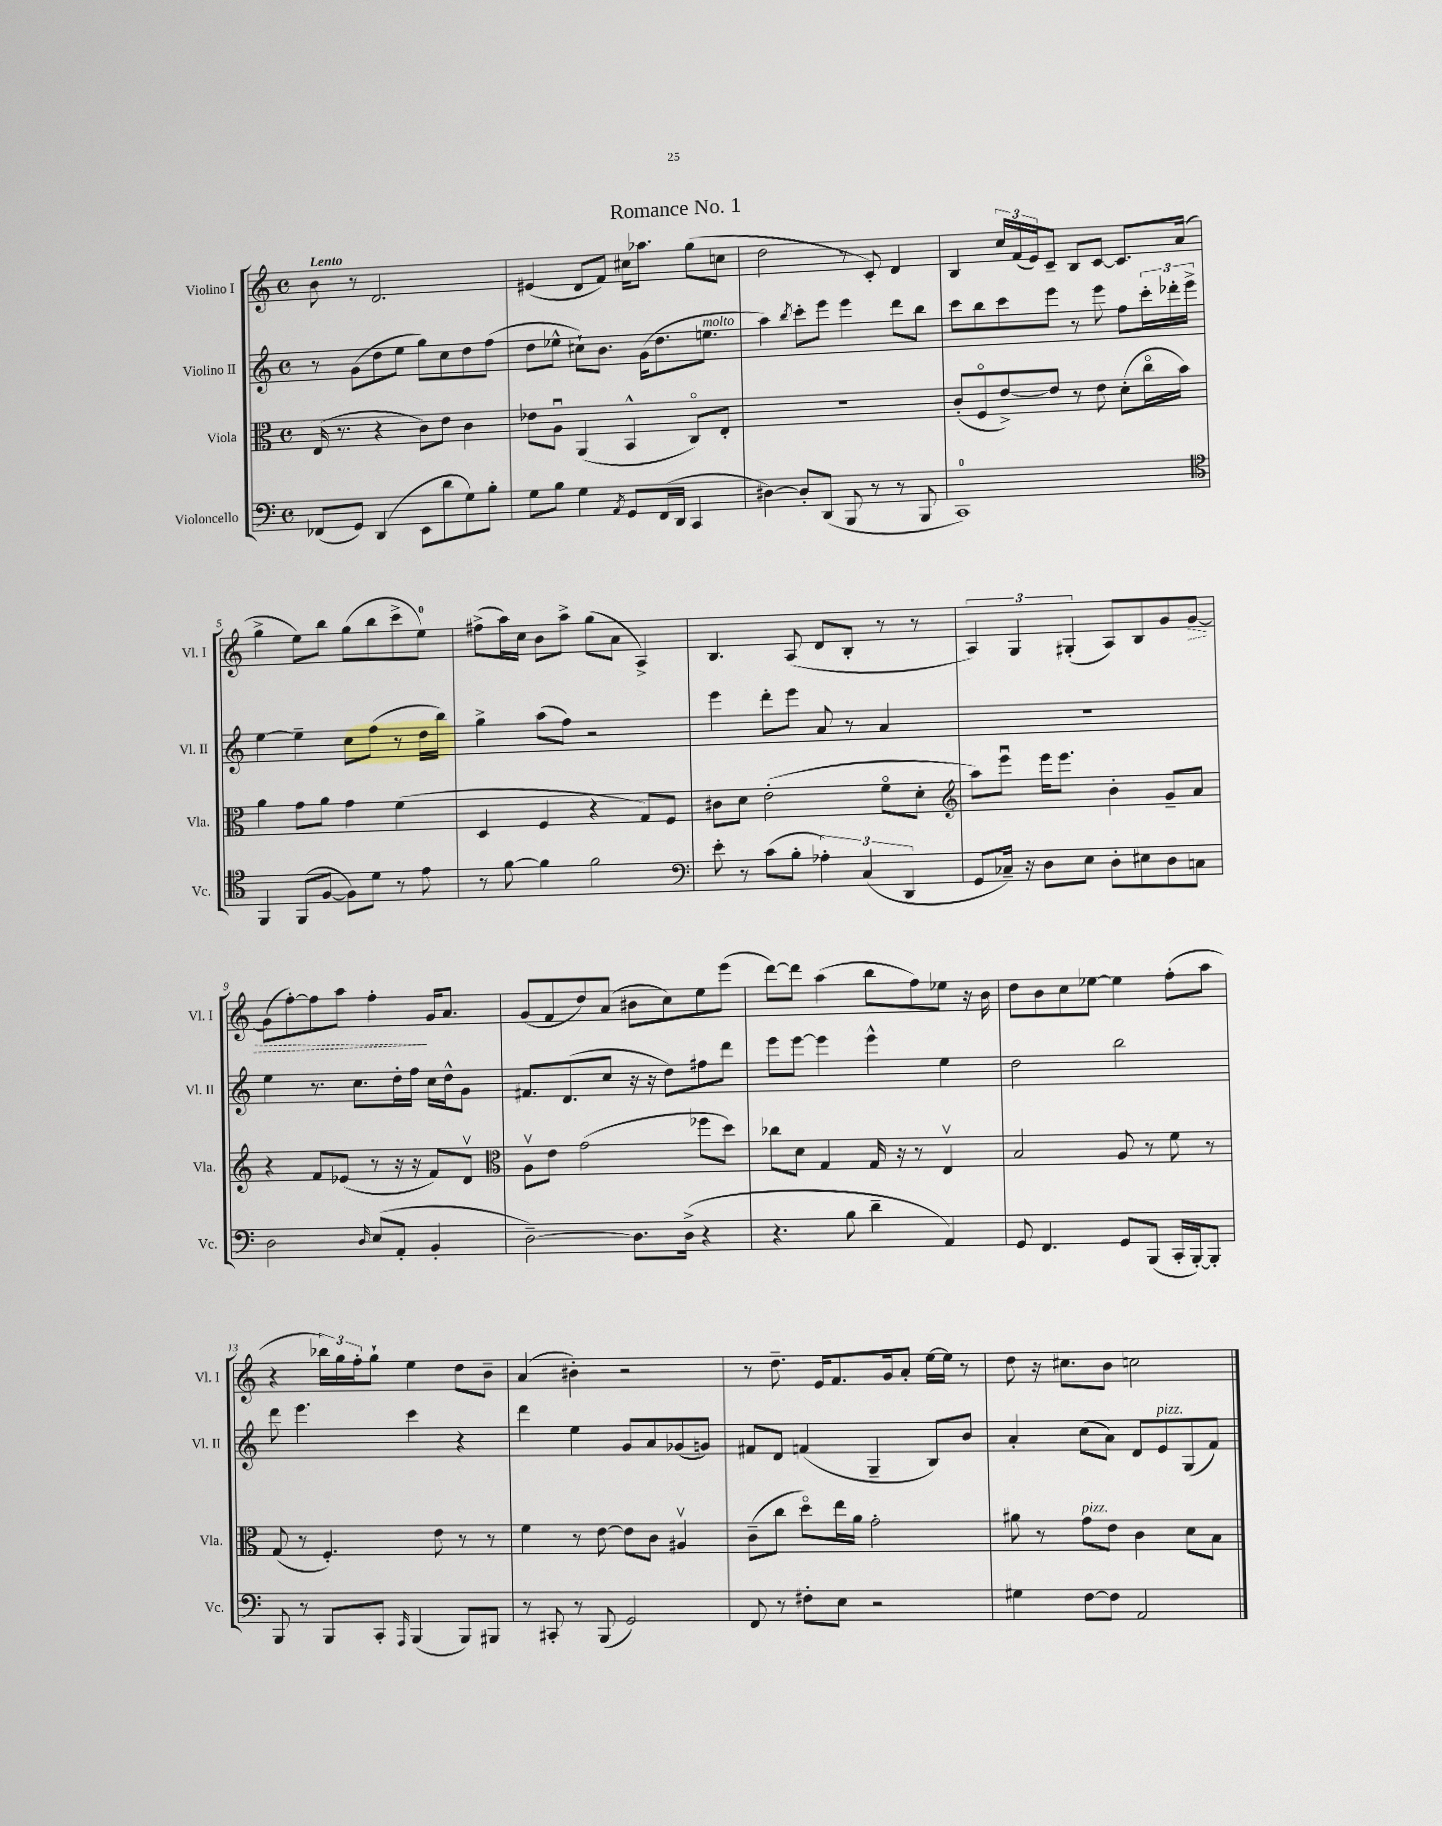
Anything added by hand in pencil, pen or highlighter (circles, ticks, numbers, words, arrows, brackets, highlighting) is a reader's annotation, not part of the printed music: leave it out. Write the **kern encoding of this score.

**kern	**kern	**kern	**kern
*staff4	*staff3	*staff2	*staff1
*clefF4	*clefC3	*clefG2	*clefG2
*k[]	*k[]	*k[]	*k[]
*M4/4	*M4/4	*M4/4	*M4/4
*met(c)	*met(c)	*met(c)	*met(c)
(8FF-/L	(16E/	8r	8b\
.	8.r	.	.
8GG/J)	.	(8g\L	8r
(4DD/	4r	8dd\	2.d/
.	.	8ee\J	.
8EE\L	8c\L)	8gg\L)	.
8d\	8e\J	8cc\	.
8G\)	4c\	8dd\	.
8B'\J	.	(8ff\J	.
=	=	=	=
8G\L	8e-\L	8dd\L	(4e#/
8B\J	8Au\J	8ee-^^\J	.
4G\	(4AA/	8cc#`\L)	8d/L
.	.	8.b\J	8f/J)
8qAA/	.	.	.
8GG/L	4BB^^/	.	16cc#\LK
.	.	(16g\LK	8.aa-\J
(16FF/L	.	8.dd\	.
16DD/JJ	.	.	.
4CC/	8Co/L)	.	(8gg\L
.	.	8.ee\J	.
.	8E'/J	.	8cc\J
=	=	=	=
[4D#\)	1r	4aa\)	2dd\
.	.	8qbb/	.
8D#'/]L	.	8ccc'\L	.
(8DD/J	.	8eee\J	.
8BBB/	.	4eee\	8r
8r	.	.	8c'/)
8r	.	8ddd\L	4d/
8BBB/	.	8bb\J	.
=	=	=	=
1CC)	(8c'/L	8ccc\L	4B/
.	8Fo/	8bb\	.
.	[8e^/)	8ccc\	24cc/LL
.	.	.	(24f/
.	.	.	24e/J)
.	8e/]J	8eee\J	8c~/J
.	8r	8r	8B/L
.	8e\	8eee\	[8c/J
.	(8d'\L	8ff\L	8.c/]L
.	16cco\L	24ccc'\L	.
.	.	24ddd-'\	.
.	16b\JJ)	.	(16a/Jk
.	.	24eee^\JJ	.
=	=	=	=
*clefC4	*	*	*
4FF/	4a\	[4ee\	4gg^\
(8FF/L	8g\L	4ee~\]	8ee\L)
[8F/J	8a\J	.	8bb\J
8F\]L)	4g\	8cc\L	(8gg\L
8d\J	.	(8ff\J	8bb\
8r	(4f\	8r	8ccc^\
8e\	.	16dd\LL	8ee\J)
.	.	16bb\JJ)	.
=	=	=	=
8r	4D/	4gg^\	(8ff#^\L
[8f\	.	.	16aa\L)
.	.	.	16cc\JJ
4f\]	4F/	(8aa\L	8b\L
.	.	8ff\J)	8aa^\J
2f\	4r	2r	(8gg\L
.	.	.	8a\J
.	8G/L)	.	4A^/)
.	8F/J	.	.
=	=	=	=
*clefF4	*	*	*
8e'\	8c#\L	4eee\	4.B/
8r	8d\J	.	.
(8c\L	(2e'\	8ddd'\L	.
8B'\J	.	8eee\J	(8A/
6A-'\)	.	8a/	8d/L
.	.	8r	8B'/J
(6C/	.	.	.
.	8fo\L	4a/	8r
6DD/	.	.	.
.	8d'\J	.	8r
=	=	=	=
*	*clefG2	*	*
8GG/L	8aa\L)	1r	6A/)
16C-~/Jk)	8eeeu\J	.	.
.	.	.	6G/
16r	.	.	.
8D\L	16eee\LK	.	.
.	8.eee\J	.	.
.	.	.	(6G#'/
8E\J	.	.	.
8D'\L	4b'\	.	8A/L)
8E#\	.	.	8B/
8D\	8g~/L	.	8g/
8C\J	8a/J	.	[8g/J
=	=	=	=
2D\	4r	4ee\	(8g\]L
.	.	.	[8ff'\)
.	8f/L	8.r	8ff\]
.	(8e-/J	.	8aa\J
.	.	8.cc\L	.
16qqD/	.	.	.
(8E/L	8r	.	4ff'\
8AA'/J	16r	16dd'\L	.
.	16r	16ff\JJ	.
4BB'/	8f/L)	16cc\LL	16g/LK
.	.	16dd^^\J	8.a/J
.	8dv/J	8g\J	.
=	=	=	=
*	*clefC3	*	*
[2D~\)	8Av\L	8.f#/L	(8g/L
.	8e\J	.	8f/
.	.	(8.d/	.
.	(2g\	.	8dd/)
.	.	8cc/J	(8a/J
8.D\]L	.	16r	8b#\L
.	.	16r	.
.	.	8dd\L)	8cc\)
(16D^\Jk	.	.	.
4r	8ff-\L	8ff#\	8ee\
.	8dd\J)	8ddd\J	(8eee\J
=	=	=	=
4.r	8cc-\L	8eee\L	[8ddd\L)
.	8d\J	[8eee\J	8ddd\]J
.	4G/	4eee\]	(4aa\
8B\	.	.	.
4d~\	16G/	4eee^^\	8bb\L
.	16r	.	.
.	8r	.	8ff\)
4AA/)	4Ev/	4ee\	8ee-\J
.	.	.	16r
.	.	.	16b\
=	=	=	=
8GG/	2B/	2dd\	8dd\L
4.FF/	.	.	8b\
.	.	.	8cc\
.	.	.	[8ee-\J
8GG/L	8A/	2bb\	4ee-\]
(8BBB/J	8r	.	.
16CC'/LL	8f\	.	(8ff'\L
[16BBB'/J)	.	.	.
8BBB'/]J	8r	.	8aa\J
=	=	=	=
8BBB/	(8G/	8ddd\	4r
8r	8r	4.eee\	.
8BBB/L	4.F'/)	.	24bb-\LL)
.	.	.	24gg\
.	.	.	24ff'\J
8CC'/J	.	.	8gg`\J
16qqAAA/	.	.	.
(4BBB/	.	4ccc\	4ee\
.	8e\	.	.
8BBB/L)	8r	4r	8dd\L
8BBB#/J	8r	.	8b~\J
=	=	=	=
8r	4f\	4ddd\	(4a/
8CC#'/	.	.	.
8r	8r	4ee\	4b#'\)
(8BBB/	[8e\	.	.
2GG/)	8e\]L	8g/L	2r
.	8c\J	8a/	.
.	4A#v/	(8g-/	.
.	.	8g/J)	.
=	=	=	=
8FF/	(8c~\L	8f#/L	8r
8r	8cc\J	8d/J	8.dd~\
8F#'\L	8ddo\L)	(4f/	.
.	.	.	16e/LK
8E\J	16ee\L	.	8.f/
.	16a\JJ	.	.
2r	2g'\	4G~/	.
.	.	.	16g/k
.	.	.	8a'/J
.	.	8B/L)	[16ee\LL
.	.	.	16ee\]JJ
.	.	8b/J	8r
=	=	=	=
4G#\	8a#\	4a'/	8dd\
.	8r	.	16r
.	.	.	8.cc#\L
[8F\L	8g\L	(8cc\L	.
8F\]J	8e\J	8a\J)	8b\J
2AA/	4c\	8d/L	2cc\
.	.	8e/	.
.	8d\L	(8G/	.
.	8B\J	8f/J)	.
==	==	==	==
*-	*-	*-	*-
